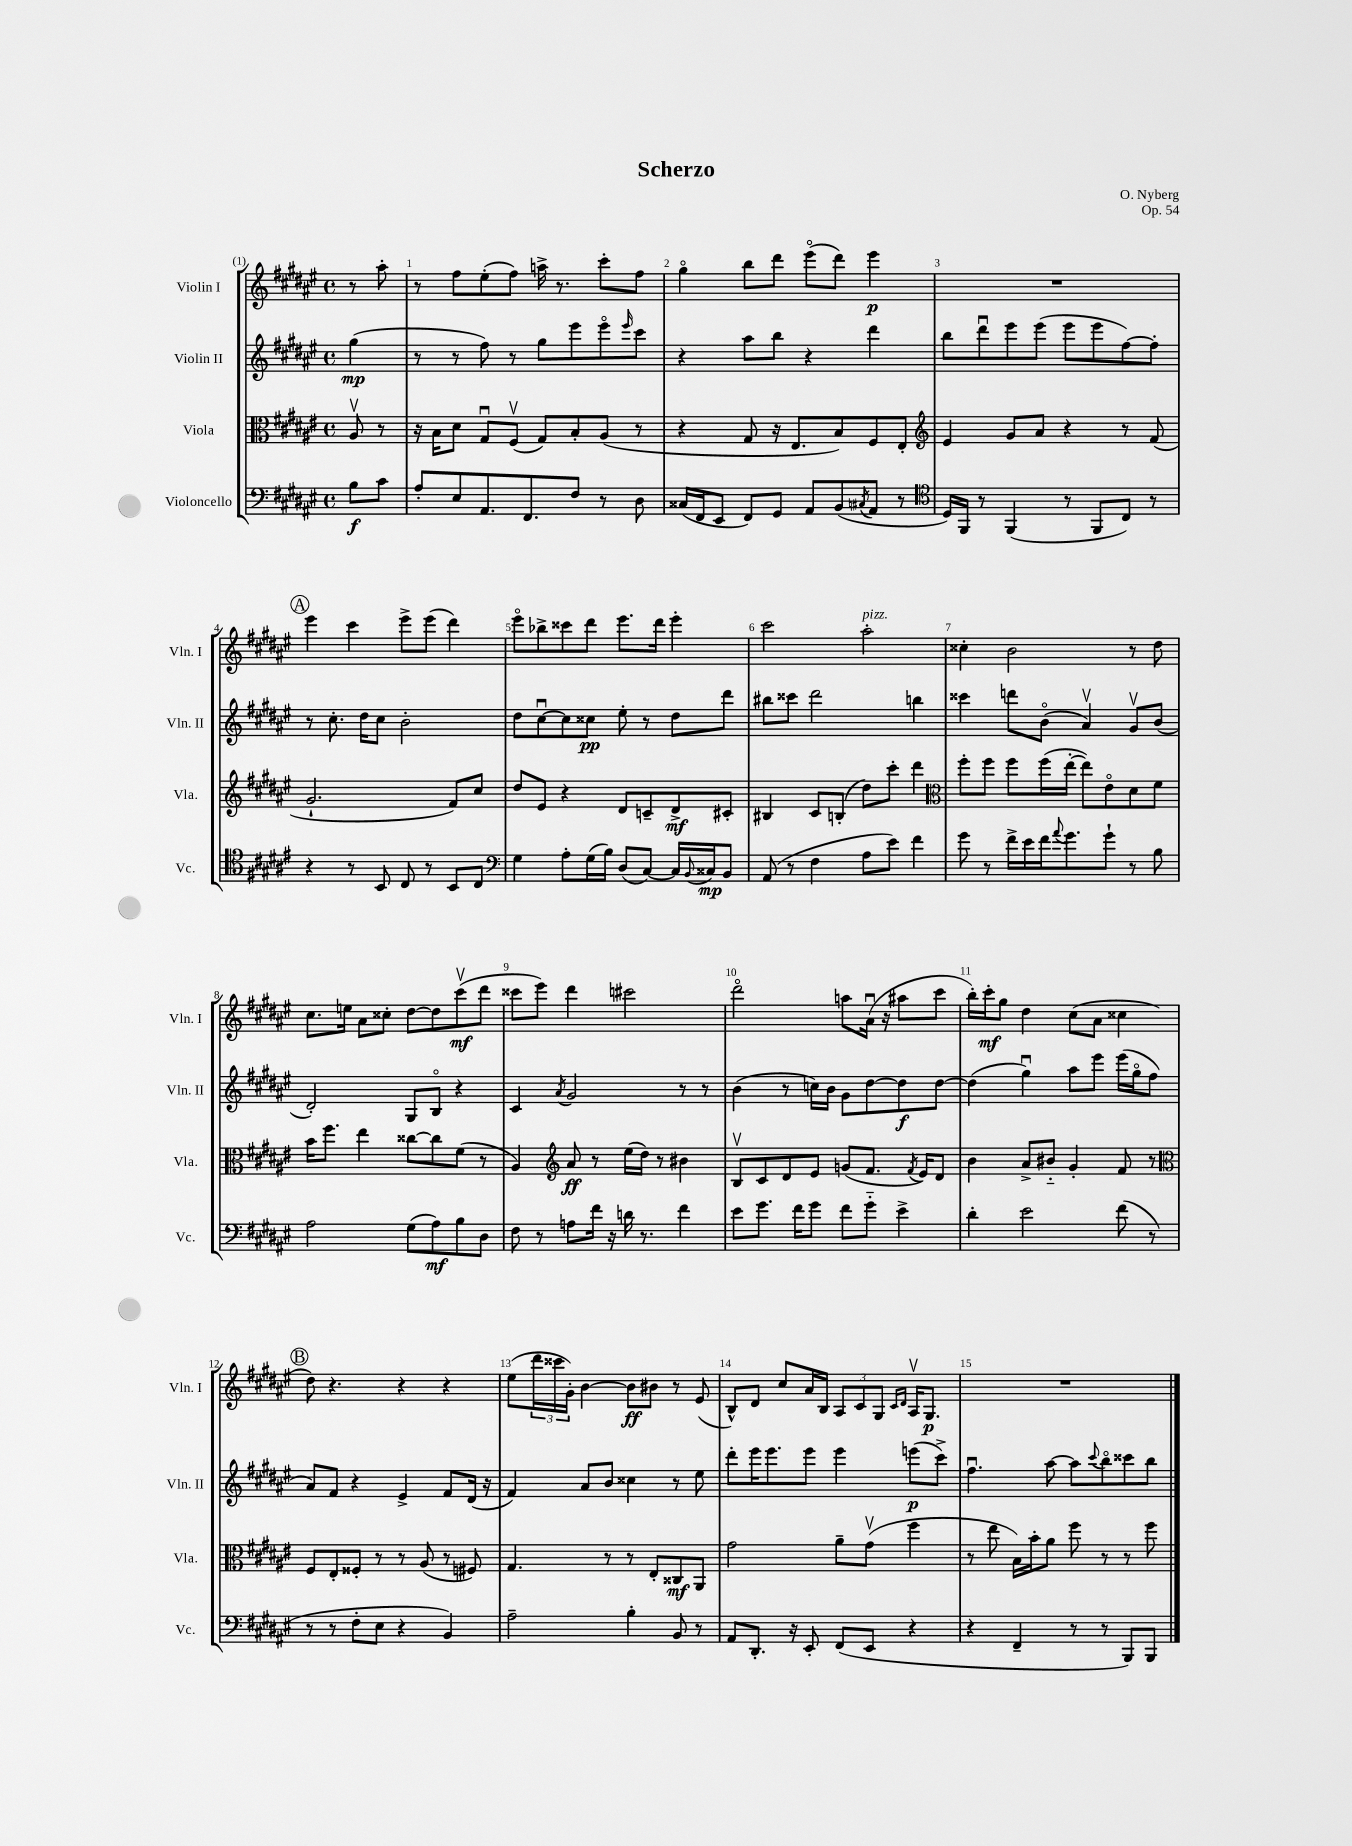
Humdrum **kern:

**kern	**kern	**kern	**kern
*staff4	*staff3	*staff2	*staff1
*clefF4	*clefC3	*clefG2	*clefG2
*k[f#c#g#d#a#e#]	*k[f#c#g#d#a#e#]	*k[f#c#g#d#a#e#]	*k[f#c#g#d#a#e#]
*M4/4	*M4/4	*M4/4	*M4/4
*met(c)	*met(c)	*met(c)	*met(c)
8B\L	8A#v/	(4gg#\	8r
8c#\J	8r	.	8aa#'\
=	=	=	=
8A#'/L	16r	8r	8r
.	16B\LK	.	.
8E#/	8d#\J	8r	8ff#\L
8.AA#/	8G#u/L	8ff#\)	(8ee#'\
.	(8F#v/J	8r	8ff#\J)
8.FF#/	.	.	.
.	8G#/L)	8gg#\L	16aa^\
.	.	.	8.r
8F#/J	8B'/	8eee#\	.
8r	(8A#/J	8eee#o\	8ccc#'\L
.	.	16qqeee#/	.
8D#\	8r	8ccc#\J	8ff#\J
=	=	=	=
(16C##/LL	4r	4r	4gg#o\
16FF#/J	.	.	.
8EE#/J	.	.	.
8FF#/L)	8G#/	8aa#\L	8bb\L
8GG#/J	16r	8bb\J	8ddd#\J
.	8.E#/L	.	.
8AA#/L	.	4r	(8eee#o\L
(8BB/	8B/)	.	8ddd#\J)
8qC#/	.	.	.
8AA#/J	8F#/	4ddd#\	4eee#\
8r	8E#'/J	.	.
=	=	=	=
*clefC4	*clefG2	*	*
16D#/LL)	4e#/	8bb\L	1r
16FF#/JJ	.	.	.
8r	.	8ddd#u\	.
(4FF#/	8g#/L	8eee#\	.
.	8a#/J	(8eee#\J	.
8r	4r	8eee#\L	.
8FF#/L	.	8eee#\	.
8C#/J)	8r	[8ff#\)	.
8r	(8f#/	8ff#'\]J	.
=	=	=	=
4r	2.g#`/	8r	4eee#\
.	.	8.cc#'\	.
8r	.	.	4ccc#\
.	.	16dd#\LK	.
8BB/	.	8cc#\J	.
8C#/	.	2b'\	8eee#^\L
8r	.	.	(8eee#\J
8BB/L	8f#/L)	.	4ddd#\)
8C#/J	8cc#/J	.	.
=	=	=	=
*clefF4	*	*	*
4G#\	8dd#/L	8dd#\L	8eee#o\L
.	8e#/J	[8cc#u\	8bb-^\
8A#'\L	4r	8cc#\]	8ccc##\
(16G#\L	.	8cc##\J	8ddd#\J
16B\JJ)	.	.	.
(8D#/L	8d#/L	8ee#'\	8.eee#\L
[8C#/J)	8c~/	8r	.
.	.	.	16ddd#\Jk
16C#/]LL	8d#^/	8dd#\L	4eee#'\
8qqBB/	.	.	.
16C##/J	.	.	.
8BB/J	8c#'/J	8ddd#\J	.
=	=	=	=
(8AA#/	4B#/	8bb#\L	2ccc#\
8r	.	8ccc##\J	.
4F#\	8c#/L	2ddd#\	.
.	(8B'/J	.	.
8A#\L	8dd#\L)	.	2aa#'\
8e#\J)	8ccc#'\J	.	.
4f#\	4ddd#\	4bb\	.
=	=	=	=
*	*clefC3	*	*
8g#\	8ff#'\L	4ccc##\	4cc##'\
8r	8ff#\J	.	.
16f#^\LL	8ff#\L	8ddd\L	2b\
16e#\	.	.	.
16f#\J	(16ff#\L	(8bo\J	.
8qqa#/	.	.	.
8.g#\	[16ee#'\JJ	.	.
.	8ee#\]L)	4a#v/)	.
8g#`\J	8e#o\	.	.
8r	8d#\	8g#v/L	8r
8B\	8f#\J	(8b/J	8dd#\
=	=	=	=
2A#\	16b\LK	2d#'/)	8.cc#\L
.	8.ff#\J	.	.
.	.	.	16ee\Jk
.	4ee#\	.	8a#\L
.	.	.	8cc##'\J
(8G#\L	[8cc##\L	8G#/L	[8dd#\L
8A#\)	8cc##\]	8Bo/J	8dd#\]
8B\	(8f#\J	4r	(8ccc#v\
8D#\J	8r	.	8ddd#\J
=	=	=	=
8F#\	4A#/)	4c#/	8ccc##\L
8r	.	.	8eee#\J)
*	*clefG2	*	*
.	.	8qa#/	.
8A\L	8a#/	2g#/	4ddd#\
16f#\Jk	8r	.	.
16r	.	.	.
16d\	(16ee#\LL	.	2ccc#\
8.r	16dd#\JJ)	.	.
.	8r	.	.
4f#\	4b#\	8r	.
.	.	8r	.
=	=	=	=
8e#\L	8Bv/L	(4b\	2ddd#o\
8.g#\J	8c#/	.	.
.	8d#/	8r	.
16f#\LK	.	.	.
8g#\J	8e#/J	16cc\LL)	.
.	.	16b\JJ	.
8f#\L	(8g/L	8g#\L	8aa\L
8g#'~\J	8.f#/J	[8dd#\	(16a#u\Jk
.	.	.	16r
4e#^\	.	8dd#\]	8aa#\L
.	8qf#/	.	.
.	16e#/LK)	.	.
.	8d#/J	[8dd#\J	8ccc#\J
=	=	=	=
4d#'\	4b\	(4dd#\]	16bb'\LL)
.	.	.	16ccc#'\J
.	.	.	8gg#\J
2e#\	8a#^/L	4gg#u\)	4dd#\
.	8b#'~/J	.	.
.	4g#'/	8aa#\L	(8cc#\L
.	.	8eee#\J	8a#\J
(8f#\	8f#/	(16eee#\LL	4cc##\
.	.	16gg#o\J	.
8r	8r	8ff#\J	.
=	=	=	=
*	*clefC3	*	*
8r	8F#/L	8a#/L)	8dd#\)
8r	8E#'/	8f#/J	4.r
8F#'\L	8F##'/J	4r	.
8E#\J	8r	.	.
4r	8r	4e#^/	4r
.	(8A#/	.	.
4BB/)	8r	8f#/L	4r
.	8F#/)	(16d#/Jk	.
.	.	16r	.
=	=	=	=
2A#~\	4.G#/	4f#/)	(8ee#\L
.	.	.	24ddd#\L
.	.	.	24ccc##\
.	.	.	24g#'\JJ)
.	.	8a#/L	[4b\
.	8r	8b/J	.
4B'\	8r	4cc##\	8b\]L
.	8E#'/L	.	8b#\J
8BB/	8C##/	8r	8r
8r	8AA#/J	8ee#\	(8e#/
=	=	=	=
8AA#/L	2g#\	8ddd#'\L	8B^^/L)
8.DD#'/J	.	16eee#\K	8d#/J
.	.	8.eee#\	.
.	.	.	8cc#/L
16r	.	.	.
8EE#'/	.	8eee#\J	16a#/L
.	.	.	16B/JJ
(8FF#/L	8a#~\L	4eee#\	12A#/L
.	.	.	12c#/
8EE#/J	(8g#v\J	.	.
.	.	.	12G#/J
.	.	.	16qqc#/LL
.	.	.	16qqd#/JJ
4r	4ff#\	(8eee\L	16A#v/LK
.	.	.	8.G#/J
.	.	8ccc#^\J)	.
=	=	=	=
4r	8r	4.ff#u\	1r
.	8ee#\	.	.
4FF#~/	16B\LL)	.	.
.	16b'\J	.	.
.	8a#\J	[8aa#\	.
8r	8ff#\	8aa#\]L	.
.	.	8qqccc#/	.
8r	8r	8bbo\	.
8BBB/L)	8r	8ccc##\	.
8BBB/J	8ff#\	8bb\J	.
==	==	==	==
*-	*-	*-	*-
